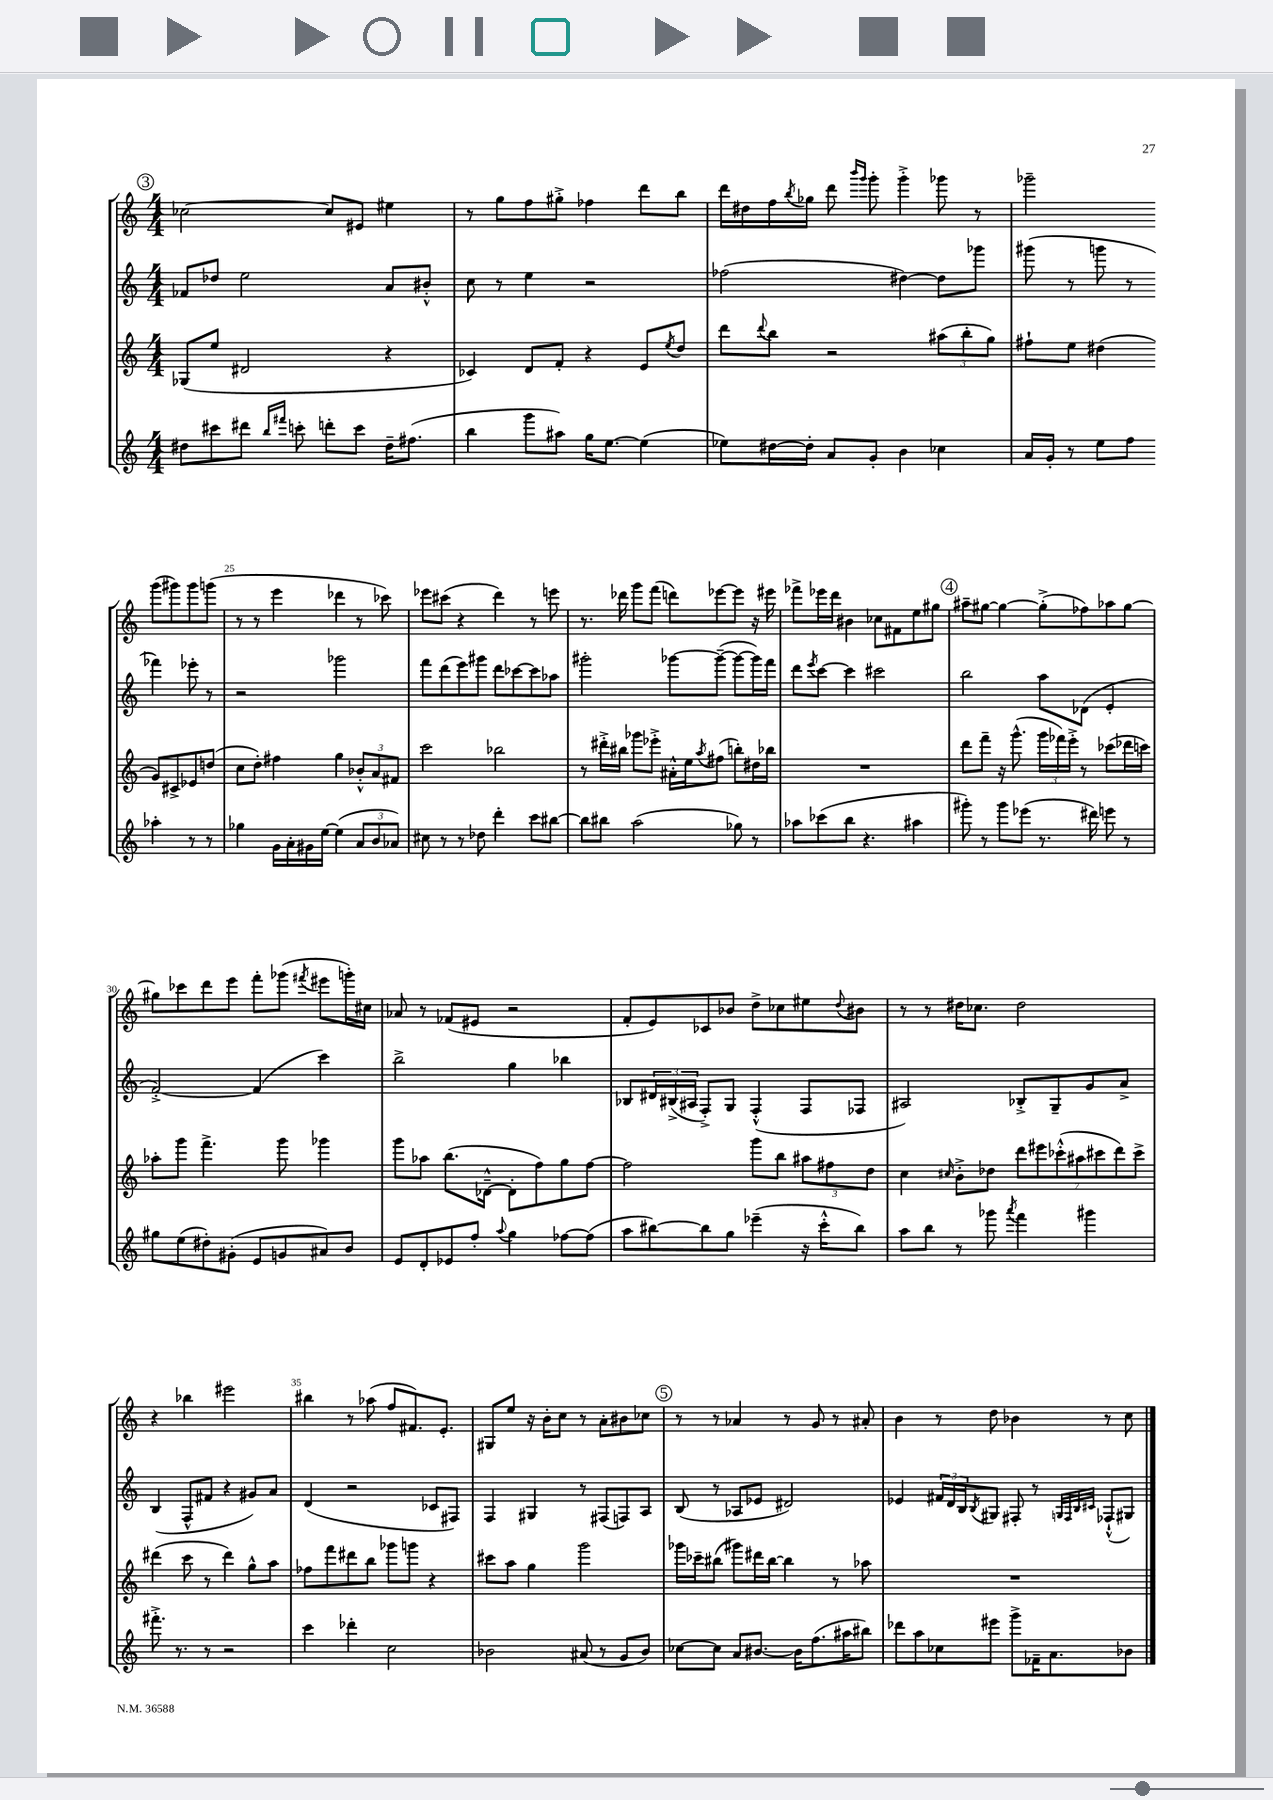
<<
\new StaffGroup <<
\new Staff = "s0" {
    \clef treble \key c \major \numericTimeSignature \time 4/4
    \mark \markup { \circle "3" } ces''2~ ces''8 eis'8 eis''4 |
    r8 g''8 f''8 gis''8-.-> fes''4 d'''8 b''8 |
    d'''16 dis''16 f''16 \acciaccatura { b''8 } ges''16 d'''8 \grace { b'''16 g'''16 } g'''8-. g'''4-.-> ges'''8 r8 |
    ges'''2-- ges'''8( gis'''8) gis'''8 g'''8( |
    r8 r8 e'''4 des'''4 r8 ces'''8) |
    ees'''8 cis'''8( r4 d'''4) r8 e'''8 |
    r8. des'''16 g'''8 f'''8( d'''8) ees'''8~ ees'''8 r16 eis'''16 |
    fes'''8-> ees'''16 d'''16 bis'4 ces''8 fis'8 e''8 gis''8 |
    \mark \markup { \circle "4" } ais''8-- gis''8~ gis''4~ gis''8-.->( fes''8) aes''8 gis''8~ |
    gis''8 ces'''8 d'''8 e'''8 f'''8-. ges'''8( \acciaccatura { fis'''8 } eis'''8 g'''16-.) cis''16 |
    aes'8 r8 fes'8( eis'8 r2 |
    f'8-. e'8) ces'8 bes'8 d''8-> ces''8 eis''8 \appoggiatura { d''8 } bis'8 |
    r8 r8 dis''16 ces''8. dis''2 |
    r4 bes''4 eis'''2 |
    bis''4 r8 aes''8( f''8 fis'8.) e'8.-. |
    gis8 e''8 r16 b'16-. c''8 r8 a'8-. bis'8 ces''8 |
    \mark \markup { \circle "5" } r8 r8 aes'4 r8 g'8 r8 ais'8-. |
    b'4 r8 d''8 bes'4 r8 c''8 \bar "|." |
}
\new Staff = "s1" {
    \clef treble \key c \major \numericTimeSignature \time 4/4
    \mark \markup { \circle "3" } fes'8 des''8 e''2 a'8 bis'8-.-^ |
    c''8 r8 e''4 r2 |
    fes''2( dis''4~) dis''8 ges'''8 |
    gis'''8( r8 g'''8 r8 fes'''4) ees'''8-. r8 |
    r2 ges'''2 |
    f'''8 d'''8( e'''8) gis'''8 d'''8 ces'''8~ ces'''8 aes''8 |
    gis'''2-. ges'''8~ ges'''8~--( ges'''8~ ges'''16) f'''16 |
    d'''8 \acciaccatura { e'''8 } c'''8~ c'''4 cis'''2 |
    \mark \markup { \circle "4" } b''2 a''8 des'8( e'4-. |
    f'2~-.->) f'4( c'''4) |
    b''2-> g''4 bes''4 |
    bes8 \tuplet 3/2 { dis'16 bis16->( ais16 } f8-.->) g8 f4-.-^( f8 fes8 |
    ais2) bes8-.-> g8-- g'8 a'8-> |
    b4( f8-^ fis'8 r4 gis'8) a'8 |
    d'4( r2 ces'8 fis8) |
    f4 gis4 r8 fis8( f8) a8 |
    \mark \markup { \circle "5" } b8( r8 aes8 ees'8 dis'2) |
    ees'4 \tuplet 3/2 { fis'16 d'16 b16 } \acciaccatura { b8 } gis8 fis8-. r8 \grace { g32 fis32 b32 cis'32 } fes8-!-^( gis8) \bar "|." |
}
\new Staff = "s2" {
    \clef treble \key c \major \numericTimeSignature \time 4/4
    \mark \markup { \circle "3" } ges8( e''8 dis'2 r4 |
    ces'4) d'8 f'8-. r4 e'8 \acciaccatura { e''8 } d''8 |
    d'''8 \appoggiatura { d'''8 } b''8 r2 \tuplet 3/2 { ais''8( b''8-. g''8) } |
    fis''8-! e''8 dis''4( g'8) cis'8-> ees'8 d''8( |
    c''8 d''8-.) fis''4 g''4 \tuplet 3/2 { bes'8-.-^ a'8 fis'8 } |
    c'''2 bes''2 |
    r8 dis'''16-.-> bis''16 ges'''8 ees'''8-.-> ais'16-.-^ e''16 \acciaccatura { a''8 } fis''8( b''8-.) dis''16 bes''16 |
    R1 |
    \mark \markup { \circle "4" } d'''8 f'''8-- r16 g'''8.-^( \tuplet 3/2 { g'''16 fes'''16) e'''16-.-> } r8 ces'''8( des'''16 c'''16) |
    aes''8-. g'''8 f'''4.-> g'''8 ges'''4 |
    g'''8 aes''8 b''8.( des'16~---^ des'8-. f''8) g''8 f''8~ |
    f''2 g'''8 b''8 \tuplet 3/2 { ais''8 fis''8 d''8 } |
    c''4 \grace { cis''16 } b'8-.-> des''8 \tuplet 7/4 { d'''8 eis'''8 ces'''8-.-^( ais''8 cis'''8 d'''8) cis'''8-> } |
    dis'''4( c'''8 r8 dis'''4) g''8-^ a''8 |
    fes''8 f'''8 dis'''8 b''8 ges'''8 g'''8 r4 |
    cis'''8 a''8 g''4 g'''2 |
    \mark \markup { \circle "5" } ges'''16 ces'''16-- bis''8( gis'''8) dis'''16 bis''16~ bis''4 r8 aes''8 |
    R1 \bar "|." |
}
\new Staff = "s3" {
    \clef treble \key c \major \numericTimeSignature \time 4/4
    \mark \markup { \circle "3" } dis''8 cis'''8 dis'''8 \grace { b''16 fis'''16 } c'''8-. d'''8-. c'''8 dis''16-- fis''8.( |
    b''4 g'''8 ais''8) g''16 e''8.~ e''4( |
    ees''8) dis''16~ dis''16-. a'8 g'8-. b'4 ces''4 |
    a'16 g'16-. r8 e''8 f''8 aes''4-. r8 r8 |
    ges''4 g'16 a'16-. gis'16 e''16~ e''4( \tuplet 3/2 { a'8 b'8 aes'8) } |
    cis''8 r8 r8 des''8 d'''4-. c'''8 bis''8~ |
    bis''8 bis''8 a''2( ges''8) r8 |
    aes''8 ces'''8( b''8 r4. ais''4 |
    \mark \markup { \circle "4" } gis'''8-.) r8 gis'''8 ees'''8( r8. dis'''16) e'''8 r8 |
    gis''8 e''8( dis''8-.) gis'8-.( e'8 g'8 ais'8) b'8 |
    e'8 d'8-. ees'8 f''8-. \appoggiatura { a''8 } g''4 fes''8~ fes''8( |
    a''8 bis''8~) bis''8 g''8 ees'''4--( r16 c'''16-.-^ bis''8) |
    a''8 b''8 r8 ges'''8 \acciaccatura { a'''8 } f'''4 gis'''4 |
    fis'''8.-.-> r8. r8 r2 |
    c'''4 des'''4-. c''2 |
    bes'2 ais'8( r8 g'8 bes'8) |
    \mark \markup { \circle "5" } ces''8~ ces''8 a'8 bis'8.~ bis'16 f''8.( ais''16 bis''8) |
    des'''8 a''8 ces''8 eis'''8 g'''8-> fes'16-- a'8. bes'8 \bar "|." |
}
>>
>>
\layout { \context { \Score currentBarNumber = #21 \override BarNumber.break-visibility = ##(#f #t #t) barNumberVisibility = #(every-nth-bar-number-visible 5) } }
